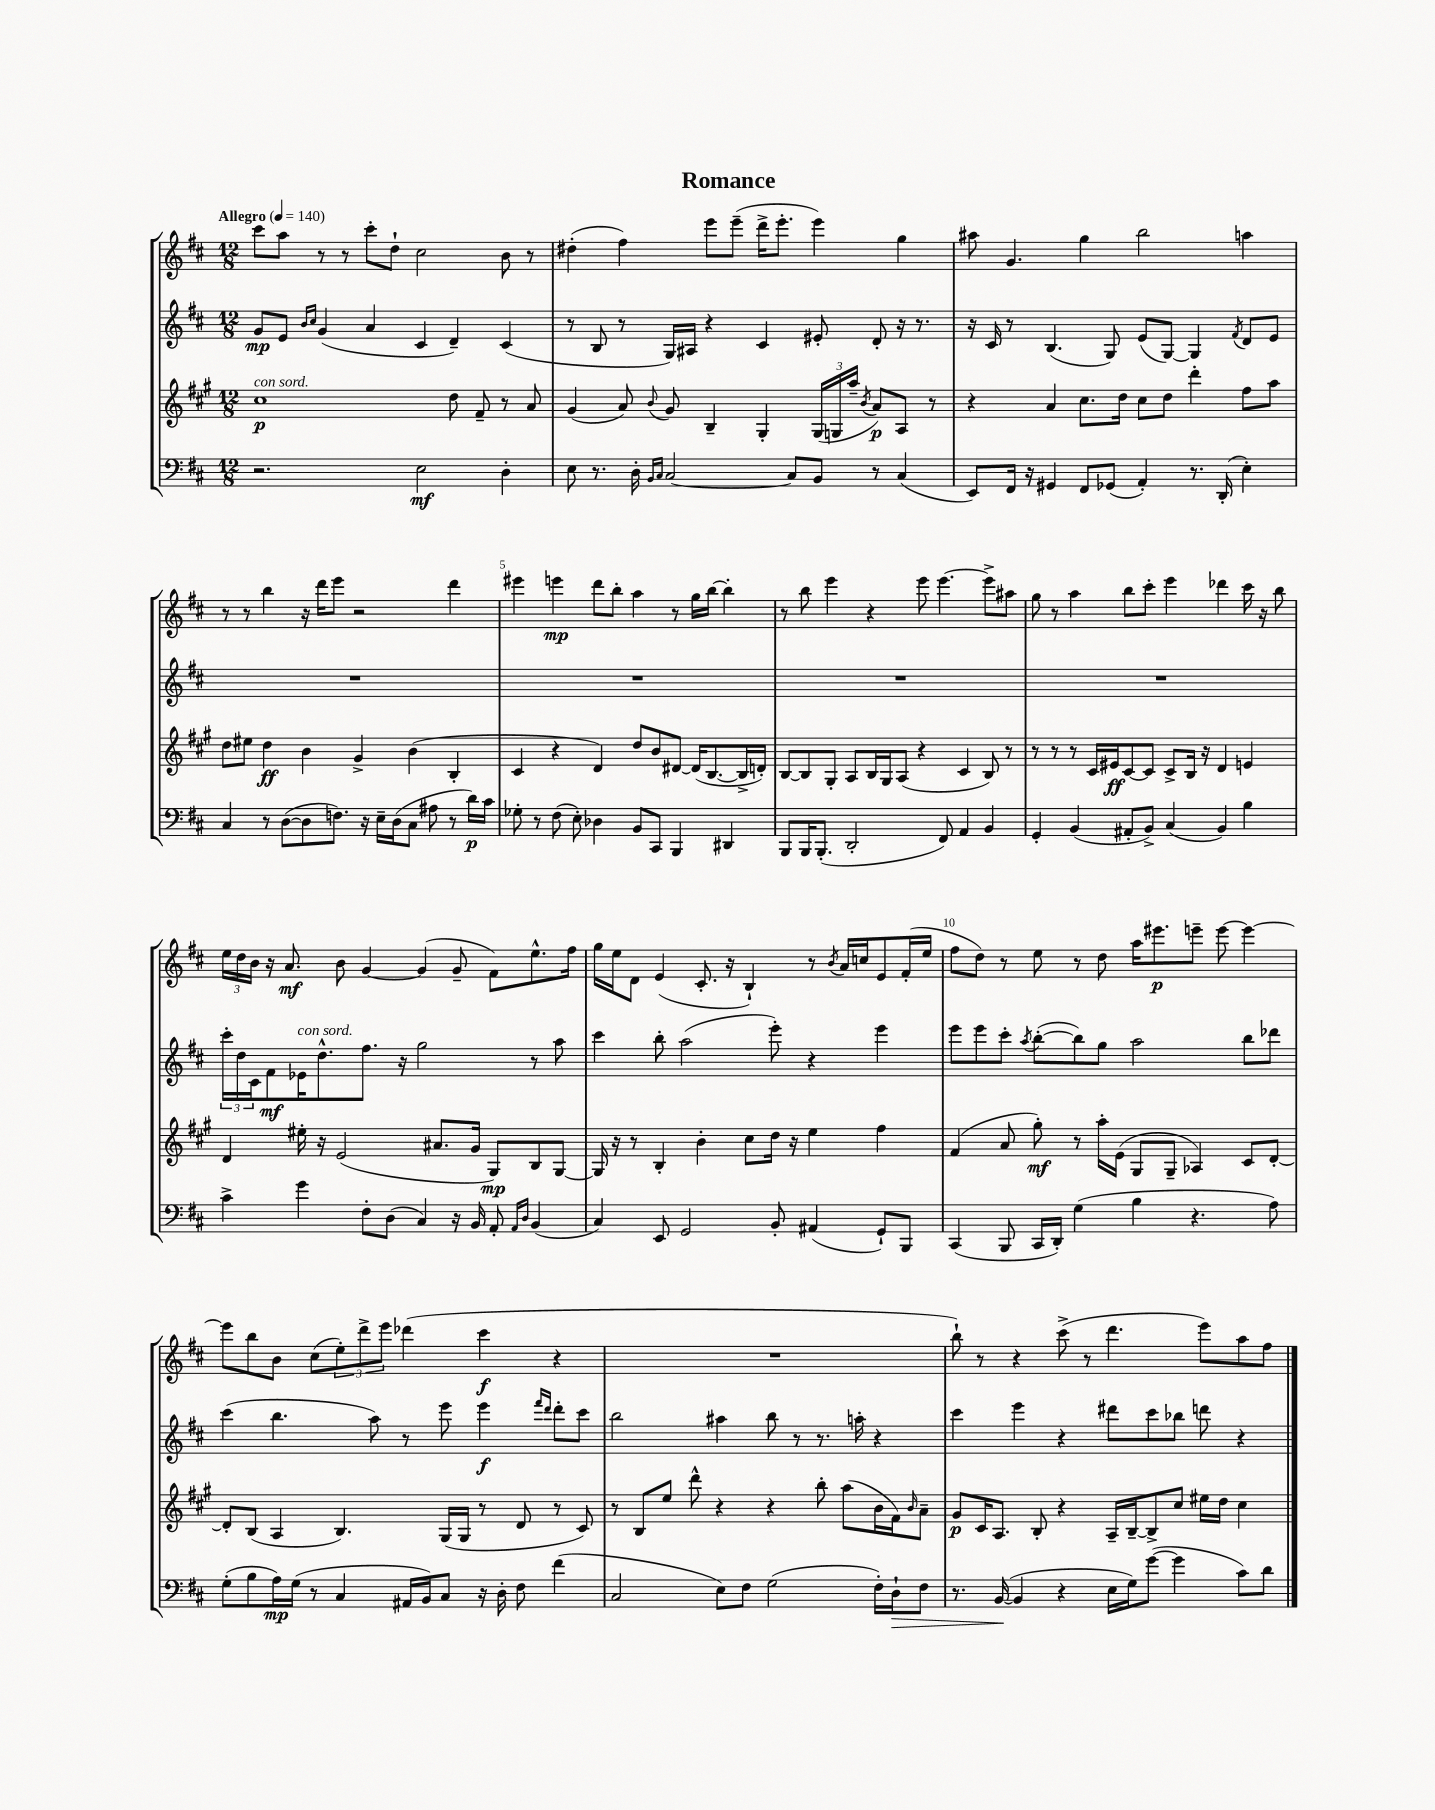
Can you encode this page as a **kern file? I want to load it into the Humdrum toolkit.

**kern	**dynam	**kern	**dynam	**kern	**dynam	**kern	**dynam
*part4	*part4	*part3	*part3	*part2	*part2	*part1	*part1
*staff4	*staff4	*staff3	*staff3	*staff2	*staff2	*staff1	*staff1
*clefF4	*	*clefG2	*	*clefG2	*	*clefG2	*
*k[f#c#]	*	*k[f#c#g#]	*	*k[f#c#]	*	*k[f#c#]	*
*M12/8	*	*M12/8	*	*M12/8	*	*M12/8	*
*MM140	*	*MM140	*	*MM140	*	*MM140	*
=1	=1	=1	=1	=1	=1	=1	=1
!	!	!	!	!	!	!LO:TX:a:B:t=Allegro	!
!	!	!LO:TX:a:i:t=con sord.	!	!	!	!	!
2.r	.	1cc#	p	8g/L	mp	8ccc#\L	.
.	.	.	.	8e/J	.	8aa\J	.
.	.	.	.	16qqb/LL	.	.	.
.	.	.	.	16qqcc#/JJ	.	.	.
.	.	.	.	(4g/	.	8r	.
.	.	.	.	.	.	8r	.
.	.	.	.	4a/	.	8ccc#'\L	.
.	.	.	.	.	.	8dd`\J	.
2E\	mf	.	.	4c#/	.	2cc#\	.
.	.	8dd\	.	4d~/)	.	.	.
.	.	8f#~/	.	.	.	.	.
4D'\	.	8r	.	(4c#/	.	8b\	.
.	.	8a/	.	.	.	8r	.
=2	=2	=2	=2	=2	=2	=2	=2
8E\	.	(4g#/	.	8r	.	(4dd#X'\	.
8.r	.	.	.	8B/	.	.	.
.	.	8a/)	.	8r	.	4ff#\)	.
16D'\	.	.	.	.	.	.	.
16qqBB/LL	.	.	.	.	.	.	.
16qqC#/JJ	.	8qqb/	.	.	.	.	.
[2C#/	.	8g#/	.	16G/LL)	.	.	.
.	.	.	.	16A#X/JJ	.	.	.
.	.	4B~/	.	4r	.	8eee\L	.
.	.	.	.	.	.	(8eee~\J	.
.	.	4G#'/	.	4c#/	.	16ddd^\KL	.
.	.	.	.	.	.	8.eee'\J	.
8C#/L]	.	.	.	.	.	.	.
8BB/J	.	(24G#/LL	.	8e#X'/	.	4eee\)	.
.	.	24Gn/	.	.	.	.	.
.	.	24aa~/JJ	.	.	.	.	.
.	.	8qb/	.	.	.	.	.
8r	.	8a/L)	p	8d'/	.	.	.
(4C#/	.	8A/J	.	16r	.	4gg\	.
.	.	.	.	8.r	.	.	.
.	.	8r	.	.	.	.	.
=3	=3	=3	=3	=3	=3	=3	=3
8EE/L)	.	4r	.	16r	.	8aa#X\	.
.	.	.	.	16c#/	.	.	.
16FF#/Jk	.	.	.	8r	.	4.g/	.
16r	.	.	.	.	.	.	.
4GG#X/	.	4a/	.	(4.B/	.	.	.
8FF#/L	.	8.cc#\L	.	.	.	4gg\	.
(8GG-X/J	.	.	.	8G/)	.	.	.
.	.	16dd\Jk	.	.	.	.	.
4AA'/)	.	8cc#\L	.	(8e/L	.	2bb\	.
.	.	8dd\J	.	[8G/J)	.	.	.
8.r	.	4ddd'\	.	4G/]	.	.	.
(16DD'/	.	.	.	.	.	.	.
.	.	.	.	8qf#/	.	.	.
4E'\)	.	8ff#\L	.	8d/L	.	4aan\	.
.	.	8aa\J	.	8e/J	.	.	.
!!LO:LB:g=z
=4	=4	=4	=4	=4	=4	=4	=4
4C#/	.	8dd\L	.	1.r	.	8r	.
.	.	8ee#X\J	.	.	.	8r	.
8r	.	4dd\	ff	.	.	4bb\	.
([8D\L	.	.	.	.	.	.	.
8D\]	.	4b\	.	.	.	16r	.
.	.	.	.	.	.	16ddd\KL	.
8.Fn\J)	.	.	.	.	.	8eee\J	.
.	.	4g#^/	.	.	.	2r	.
16r	.	.	.	.	.	.	.
16E~\LL	.	.	.	.	.	.	.
(16D\J	.	.	.	.	.	.	.
8C#\J	.	(4b\	.	.	.	.	.
8A#X\	.	.	.	.	.	.	.
8r	.	4B'/	.	.	.	4ddd\	.
16d\LL)	p	.	.	.	.	.	.
16c#\JJ	.	.	.	.	.	.	.
=5	=5	=5	=5	=5	=5	=5	=5
8G-X'\	.	4c#/	.	1.r	.	4eee#X\	.
8r	.	.	.	.	.	.	.
(8F#\	.	4r	.	.	.	4eeen\	mp
8E'\)	.	.	.	.	.	.	.
4D-X\	.	4d/)	.	.	.	8ddd\L	.
.	.	.	.	.	.	8bb'\J	.
8BB/L	.	8dd/L	.	.	.	4aa\	.
8CC#/J	.	8b/	.	.	.	.	.
4BBB/	.	[8d#X/J	.	.	.	8r	.
.	.	(16d#/KL]	.	.	.	16gg\LL	.
.	.	[8.B/	.	.	.	[16bb\JJ	.
4DD#X/	.	.	.	.	.	4bb'\]	.
.	.	16B^/L]	.	.	.	.	.
.	.	16dn'/JJ)	.	.	.	.	.
=6	=6	=6	=6	=6	=6	=6	=6
8BBB/L	.	[8B/L	.	1.r	.	8r	.
16BBB/K	.	8B/]	.	.	.	8bb\	.
(8.BBB'/J	.	.	.	.	.	.	.
.	.	8G#'/J	.	.	.	4eee\	.
2DD'/	.	8A/L	.	.	.	.	.
.	.	16B/L	.	.	.	4r	.
.	.	16G#/J	.	.	.	.	.
.	.	(8A/J	.	.	.	.	.
.	.	4r	.	.	.	8eee\	.
8FF#/)	.	.	.	.	.	[4.eee\	.
4AA/	.	4c#/	.	.	.	.	.
4BB/	.	8B/)	.	.	.	8eee^\L]	.
.	.	8r	.	.	.	8aa#X\J	.
=7	=7	=7	=7	=7	=7	=7	=7
4GG'/	.	8r	.	1.r	.	8gg\	.
.	.	8r	.	.	.	8r	.
(4BB/	.	8r	.	.	.	4aa\	.
.	.	16c#/LL	.	.	.	.	.
.	.	16e#X/J	ff	.	.	.	.
8AA#X'/L	.	[8c#/	.	.	.	8bb\L	.
8BB^/J)	.	8c#/J]	.	.	.	8ccc#'\J	.
(4C#/	.	8c#^/L	.	.	.	4eee\	.
.	.	16B/Jk	.	.	.	.	.
.	.	16r	.	.	.	.	.
4BB/)	.	4d/	.	.	.	4ddd-X\	.
4B\	.	4en/	.	.	.	16ccc#\	.
.	.	.	.	.	.	16r	.
.	.	.	.	.	.	8bb\	.
!!LO:LB:g=z
=8	=8	=8	=8	=8	=8	=8	=8
4c#^\	.	4d/	.	24ccc#'\LL	.	24ee\LL	.
.	.	.	.	24dd\	.	24dd\	.
.	.	.	.	24c#\J	.	24b\JJ	.
.	.	.	.	8f#\	mf	16r	.
.	.	.	.	.	.	8.a/	mf
!	!	!	!	!LO:TX:a:i:t=con sord.	!	!	!
4g\	.	16ee#X'\	.	16e-X\K	.	.	.
.	.	16r	.	8.dd^^\	.	.	.
.	.	(2e/	.	.	.	8b\	.
8F#'\L	.	.	.	8.ff#\J	.	[4g/	.
(8D\J	.	.	.	.	.	.	.
.	.	.	.	16r	.	.	.
4C#/)	.	.	.	2gg\	.	(4g/]	.
.	.	8.a#X/L	.	.	.	.	.
16r	.	.	.	.	.	8g~/	.
16BB/	.	16g#/Jk	.	.	.	.	.
8AA'/	.	8G#/L)	mp	.	.	8f#\L)	.
16qqAA/LL	.	.	.	.	.	.	.
16qqD/JJ	.	.	.	.	.	.	.
(4BB/	.	8B/	.	8r	.	8.ee^^\	.
.	.	[8G#/J	.	8aa\	.	.	.
.	.	.	.	.	.	16ff#\Jk	.
=9	=9	=9	=9	=9	=9	=9	=9
4C#/)	.	16G#/]	.	4ccc#\	.	16gg\LL	.
.	.	16r	.	.	.	16ee\J	.
.	.	8r	.	.	.	8d\J	.
8EE/	.	4B'/	.	8bb'\	.	(4e/	.
2GG/	.	.	.	(2aa\	.	.	.
.	.	4b'\	.	.	.	8.c#'/	.
.	.	.	.	.	.	16r	.
.	.	8cc#\L	.	.	.	4B`/)	.
8BB'/	.	16dd\Jk	.	8eee'\)	.	.	.
.	.	16r	.	.	.	.	.
(4AA#X/	.	4ee\	.	4r	.	8r	.
.	.	.	.	.	.	8qb/	.
.	.	.	.	.	.	16a/LL	.
.	.	.	.	.	.	16ccn/J	.
8GG`/L)	.	4ff#\	.	4eee\	.	8e/	.
8BBB/J	.	.	.	.	.	(16f#'/L	.
.	.	.	.	.	.	16ee/JJ	.
=10	=10	=10	=10	=10	=10	=10	=10
(4CC#/	.	(4f#/	.	8eee\L	.	8ff#\L	.
.	.	.	.	8eee\	.	8dd\J)	.
8BBB/	.	8a/	.	8ccc#'\J	.	8r	.
.	.	.	.	8qaa/	.	.	.
16CC#/LL	.	8gg#'\)	mf	([8bb'\L	.	8ee\	.
16DD'/JJ)	.	.	.	.	.	.	.
(4G\	.	8r	.	8bb\])	.	8r	.
.	.	16aa'\LL	.	8gg\J	.	8dd\	.
.	.	(16e\JJ	.	.	.	.	.
4B\	.	8G#/L	.	2aa\	.	16aa\KL	.
.	.	.	.	.	.	8.eee#X\	p
.	.	8G#~/J	.	.	.	.	.
4.r	.	4A-X/)	.	.	.	8eeen~\J	.
.	.	.	.	.	.	[8eee\	.
.	.	8c#/L	.	8bb\L	.	4eee\_	.
8A\)	.	[8d'/J	.	8ddd-X\J	.	.	.
!!LO:LB:g=z
=11	=11	=11	=11	=11	=11	=11	=11
(8G'\L	.	8d'/L]	.	(4ccc#\	.	8eee\L]	.
8B\	.	(8B/J	.	.	.	8bb\	.
16A\L)	mp	4A/	.	4.bb\	.	8b\J	.
(16G\JJ	.	.	.	.	.	.	.
8r	.	.	.	.	.	(8cc#\L	.
4C#/	.	4.B/)	.	.	.	12ee'\)	.
.	.	.	.	.	.	12ddd^\	.
.	.	.	.	8aa\)	.	.	.
.	.	.	.	.	.	12eee\J	.
16AA#X/LL	.	.	.	8r	.	(4ddd-X\	.
16BB/J)	.	.	.	.	.	.	.
8C#/J	.	(16G#/LL	.	8eee\	.	.	.
.	.	16G#/JJ	.	.	.	.	.
16r	.	8r	.	4eee\	f	4ccc#\	f
16D'\	.	.	.	.	.	.	.
8F#\	.	8d/	.	.	.	.	.
.	.	.	.	16qqfff#/LL	.	.	.
.	.	.	.	16qqddd/JJ	.	.	.
(4f#\	.	8r	.	8ddd'\L	.	4r	.
.	.	8c#/)	.	8ccc#\J	.	.	.
=12	=12	=12	=12	=12	=12	=12	=12
2C#/	.	8r	.	2bb\	.	1.r	.
.	.	8B/L	.	.	.	.	.
.	.	8ee/J	.	.	.	.	.
.	.	8ddd^^\	.	.	.	.	.
8E\L)	.	4r	.	4aa#X\	.	.	.
8F#\J	.	.	.	.	.	.	.
(2G\	.	4r	.	8bb\	.	.	.
.	.	.	.	8r	.	.	.
.	.	8bb'\	.	8.r	.	.	.
.	.	(8aa\L	.	.	.	.	.
.	.	.	.	16aan'\	.	.	.
16F#'\LL)	.	16b\L	.	4r	.	.	.
!	!LO:HP:b	!	!	!	!	!	!
16D`\J	>	16f#\J)	.	.	.	.	.
.	.	16qqb/	.	.	.	.	.
8F#\J	.	8a~\J	.	.	.	.	.
=13	=13	=13	=13	=13	=13	=13	=13
8.r	.	8g#/L	p	4ccc#\	.	8bb`\)	.
.	.	16c#/K	.	.	.	8r	.
([16BB/	.	8.A/J	.	.	.	.	.
4BB/]	]	.	.	4eee\	.	4r	.
.	.	8B'/	.	.	.	.	.
4r	.	4r	.	4r	.	(8ccc#^\	.
.	.	.	.	.	.	8r	.
16E\LL	.	16A~/LL	.	8ddd#X\L	.	4.ddd\	.
16G\J)	.	[16B~/J	.	.	.	.	.
([8g\J	.	8B^/]	.	8ccc#\	.	.	.
4g\]	.	8cc#/J	.	8bb-X\J	.	.	.
.	.	16ee#X\LL	.	8dddn\	.	8eee\L)	.
.	.	16dd\JJ	.	.	.	.	.
8c#\L)	.	4cc#\	.	4r	.	8aa\	.
8d\J	.	.	.	.	.	8ff#\J	.
==	==	==	==	==	==	==	==
*-	*-	*-	*-	*-	*-	*-	*-
